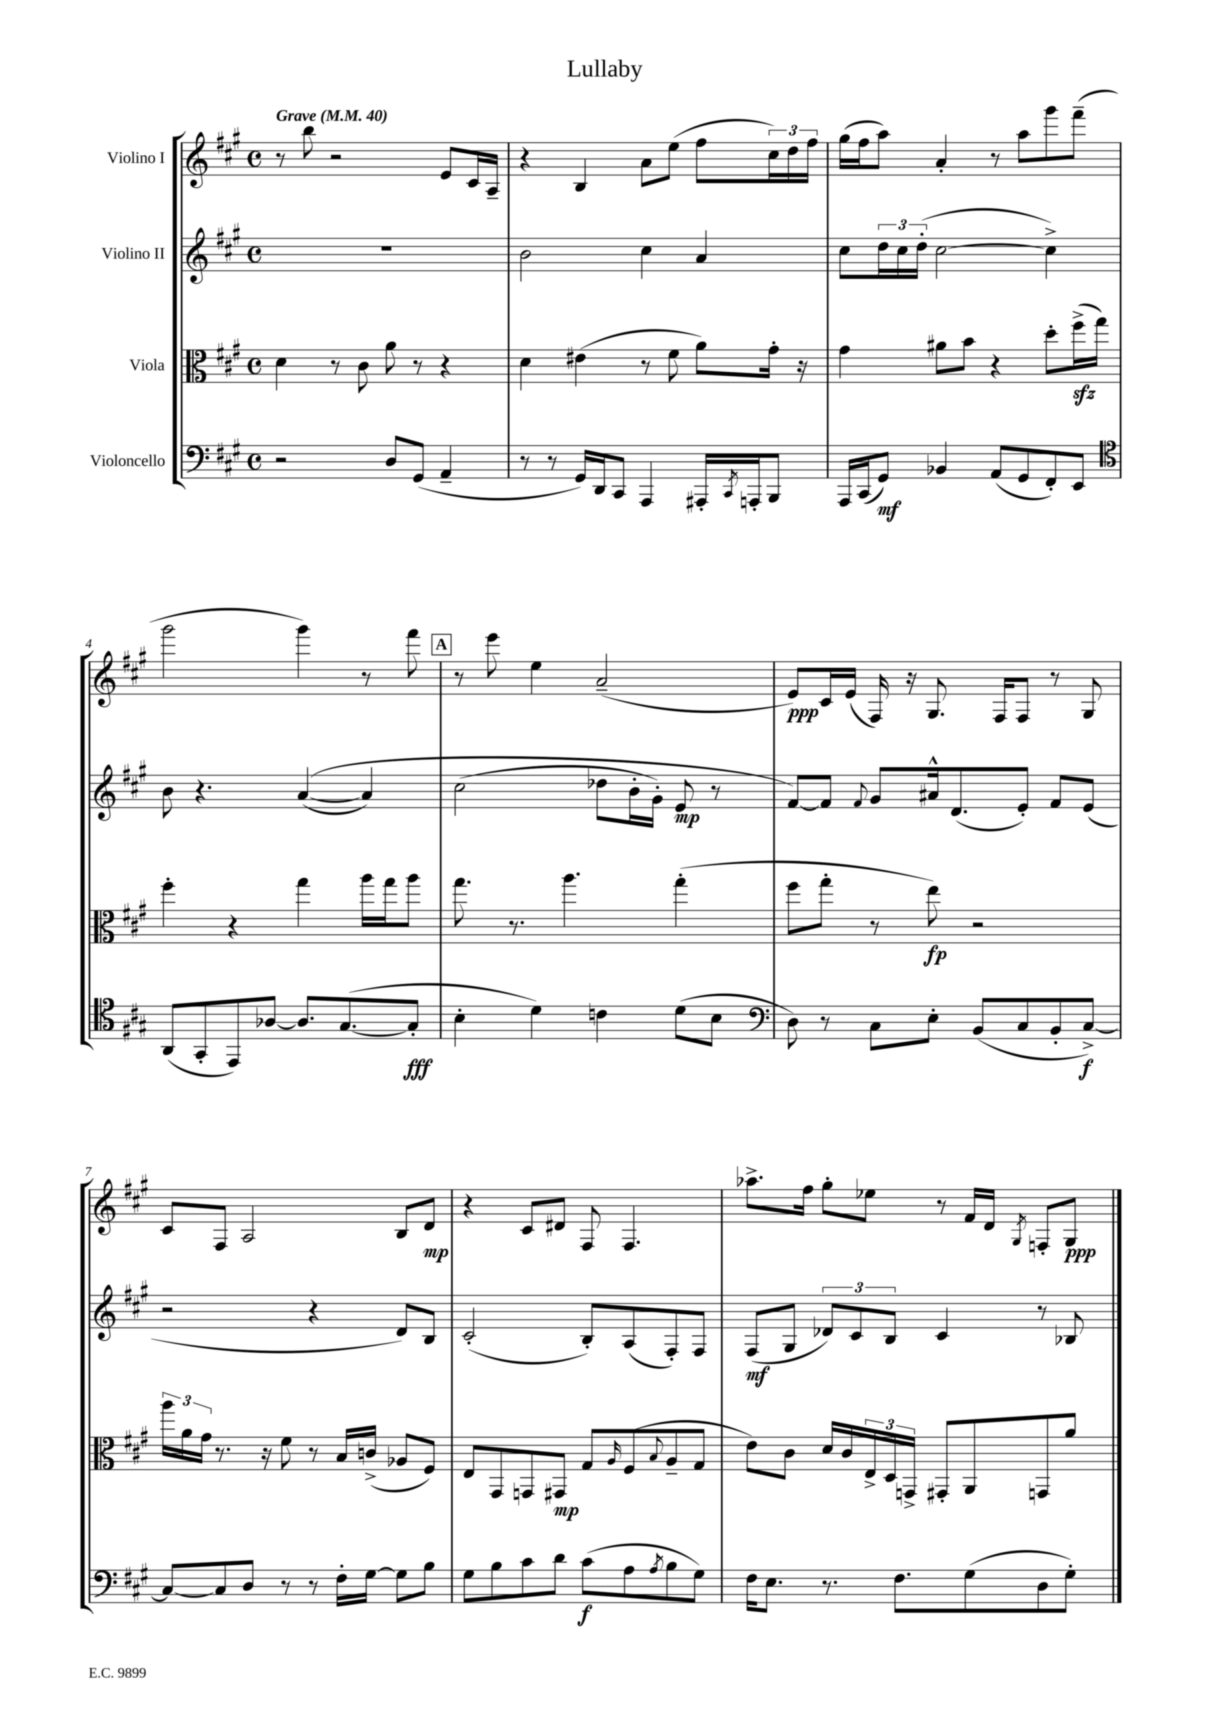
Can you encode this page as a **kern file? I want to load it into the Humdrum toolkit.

**kern	**dynam	**kern	**dynam	**kern	**dynam	**kern	**dynam
*part4	*part4	*part3	*part3	*part2	*part2	*part1	*part1
*staff4	*staff4	*staff3	*staff3	*staff2	*staff2	*staff1	*staff1
*I"Violoncello	*	*I"Viola	*	*I"Violino II	*	*I"Violino I	*
*clefF4	*	*clefC3	*	*clefG2	*	*clefG2	*
*k[f#c#g#]	*	*k[f#c#g#]	*	*k[f#c#g#]	*	*k[f#c#g#]	*
*M4/4	*	*M4/4	*	*M4/4	*	*M4/4	*
*met(c)	*	*met(c)	*	*met(c)	*	*met(c)	*
*MM40	*	*MM40	*	*MM40	*	*MM40	*
=1	=1	=1	=1	=1	=1	=1	=1
!	!	!	!	!	!	!LO:TX:a:B:t=Grave	!
2r	.	4d\	.	1r	.	8r	.
.	.	.	.	.	.	8bb\	.
.	.	8r	.	.	.	2r	.
.	.	8c#\	.	.	.	.	.
8D/L	.	8a\	.	.	.	.	.
(8GG#/J	.	8r	.	.	.	.	.
4AA~/	.	4r	.	.	.	8e/L	.
.	.	.	.	.	.	16c#/L	.
.	.	.	.	.	.	16A~/JJ	.
=2	=2	=2	=2	=2	=2	=2	=2
8r	.	4d\	.	2b\	.	4r	.
8r	.	.	.	.	.	.	.
16GG#/LL)	.	(4e#X\	.	.	.	4B/	.
16DD/J	.	.	.	.	.	.	.
8CC#/J	.	.	.	.	.	.	.
4AAA/	.	8r	.	4cc#\	.	8a\L	.
.	.	8f#\	.	.	.	(8ee\J	.
16AAA#X'/LL	.	8a\L)	.	4a/	.	8ff#\L	.
8qCC#/	.	.	.	.	.	.	.
16AAAn'/J	.	.	.	.	.	.	.
8BBB/J	.	16g#'\Jk	.	.	.	24cc#\L)	.
.	.	.	.	.	.	24dd\	.
.	.	16r	.	.	.	.	.
.	.	.	.	.	.	24ff#\JJ	.
=3	=3	=3	=3	=3	=3	=3	=3
16AAA/LL	.	4g#\	.	8cc#\L	.	(16gg#\LL	.
(16CC#/J	.	.	.	.	.	16ff#\J	.
8GG#/J)	mf	.	.	24dd\L	.	8aa\J)	.
.	.	.	.	24cc#\	.	.	.
.	.	.	.	(24dd'\JJ	.	.	.
4BB-X/	.	8a#X\L	.	[2cc#\	.	4a'/	.
.	.	8b\J	.	.	.	.	.
(8AA/L	.	4r	.	.	.	8r	.
8GG#/	.	.	.	.	.	8aa\L	.
8FF#'/)	.	8dd'\L	.	4cc#^\])	.	8ggg#\	.
8EE/J	.	(16ff#zz^\L	.	.	.	(8fff#~\J	.
.	.	16gg#\JJ)	.	.	.	.	.
!!LO:LB:g=z
=4	=4	=4	=4	=4	=4	=4	=4
*clefC4	*	*	*	*	*	*	*
(8AA/L	.	4ff#'\	.	8b\	.	2ggg#\	.
8GG#'/	.	.	.	4.r	.	.	.
8EE/)	.	4r	.	.	.	.	.
[8A-X/J	.	.	.	.	.	.	.
8.A-/L]	.	4gg#\	.	(([4a/	.	4ggg#\)	.
([8.G#/	.	.	.	.	.	.	.
.	.	16aa\LL	.	4a/])	.	8r	.
.	.	16gg#\J	.	.	.	.	.
8G#'/J]	fff	8aa\J	.	.	.	8fff#\	.
!!LO:REH:place=s1:t=A
=5	=5	=5	=5	=5	=5	=5	=5
4B'\	.	8.gg#\	.	(2cc#\	.	8r	.
.	.	.	.	.	.	8eee\	.
.	.	8.r	.	.	.	.	.
4d\)	.	.	.	.	.	4ee\	.
.	.	4.aa\	.	.	.	.	.
4cn\	.	.	.	8dd-X\L	.	(2a~/	.
.	.	.	.	16b'\L	.	.	.
.	.	.	.	16g#'\JJ)	.	.	.
(8d\L	.	(4gg#'\	.	8e/	mp	.	.
8B\J	.	.	.	8r	.	.	.
=6	=6	=6	=6	=6	=6	=6	=6
*clefF4	*	*	*	*	*	*	*
8D\)	.	8ff#\L	.	[8f#/L)	.	8e/L)	ppp
8r	.	8gg#'\J	.	8f#/J]	.	16c#/L	.
.	.	.	.	.	.	(16e/JJ	.
.	.	.	.	8qqf#/	.	.	.
8C#\L	.	8r	.	8g#/L	.	16F#/)	.
.	.	.	.	.	.	16r	.
8E'\J	.	8ee\)	fp	16a#X^^/k	.	8.G#/	.
.	.	.	.	(8.d/	.	.	.
(8BB/L	.	2r	.	.	.	.	.
.	.	.	.	.	.	16F#/KL	.
8C#/	.	.	.	8e'/J)	.	8F#/J	.
8BB'/	.	.	.	8f#/L	.	8r	.
[8C#^/J)	f	.	.	(8e/J	.	8G#/	.
!!LO:LB:g=z
=7	=7	=7	=7	=7	=7	=7	=7
8C#/L_	.	24aa\LL	.	2r	.	8c#/L	.
.	.	24a\	.	.	.	.	.
.	.	24g#\JJ	.	.	.	.	.
8C#/]	.	8.r	.	.	.	8F#/J	.
8D/J	.	.	.	.	.	2A/	.
.	.	16r	.	.	.	.	.
8r	.	8f#\	.	.	.	.	.
8r	.	8r	.	4r	.	.	.
16F#'\LL	.	16B/LL	.	.	.	.	.
[16G#\JJ	.	(16cn^/JJ	.	.	.	.	.
8G#\L]	.	8A-X/L	.	8d/L)	.	8B/L	.
8B\J	.	8F#/J)	.	8B/J	.	8d/J	mp
=8	=8	=8	=8	=8	=8	=8	=8
8G#\L	.	8E/L	.	(2c#'/	.	4r	.
8B\	.	8GG#/	.	.	.	.	.
8c#\	.	8GGn/	.	.	.	8c#/L	.
8d\J	.	8GG#X/J	mp	.	.	8d#X/J	.
(8c#\L	f	8G#/L	.	8B'/L)	.	8F#/	.
.	.	16qqA/	.	.	.	.	.
8A\	.	(8F#/	.	(8A/	.	4.F#/	.
8qA/	.	8qqB/	.	.	.	.	.
8B\	.	8A~/	.	8F#'/)	.	.	.
8G#\J)	.	8G#/J	.	8F#/J	.	.	.
=9	=9	=9	=9	=9	=9	=9	=9
16F#\KL	.	8e\L)	.	(8F#/L	mf	8.aa-X^\L	.
8.E\J	.	.	.	.	.	.	.
.	.	8c#\J	.	8G#/J	.	.	.
.	.	.	.	.	.	16ff#\Jk	.
8.r	.	16d/LL	.	12d-X/L)	.	8gg#'\L	.
.	.	16c#/	.	.	.	.	.
.	.	.	.	12c#/	.	.	.
.	.	24E^/	.	.	.	8ee-X\J	.
.	.	24D/	.	12B/J	.	.	.
8.F#\L	.	.	.	.	.	.	.
.	.	24GGn^/JJ	.	.	.	.	.
.	.	8GG#X'/L	.	4c#/	.	8r	.
(8G#\	.	8AA/	.	.	.	16f#/LL	.
.	.	.	.	.	.	16d/JJ	.
.	.	.	.	.	.	8qG#/	.
8D\	.	8GGn/	.	8r	.	8Fn'/L	.
8G#'\J)	.	8a/J	.	8B-X/	.	8G#/J	ppp
==	==	==	==	==	==	==	==
*-	*-	*-	*-	*-	*-	*-	*-
